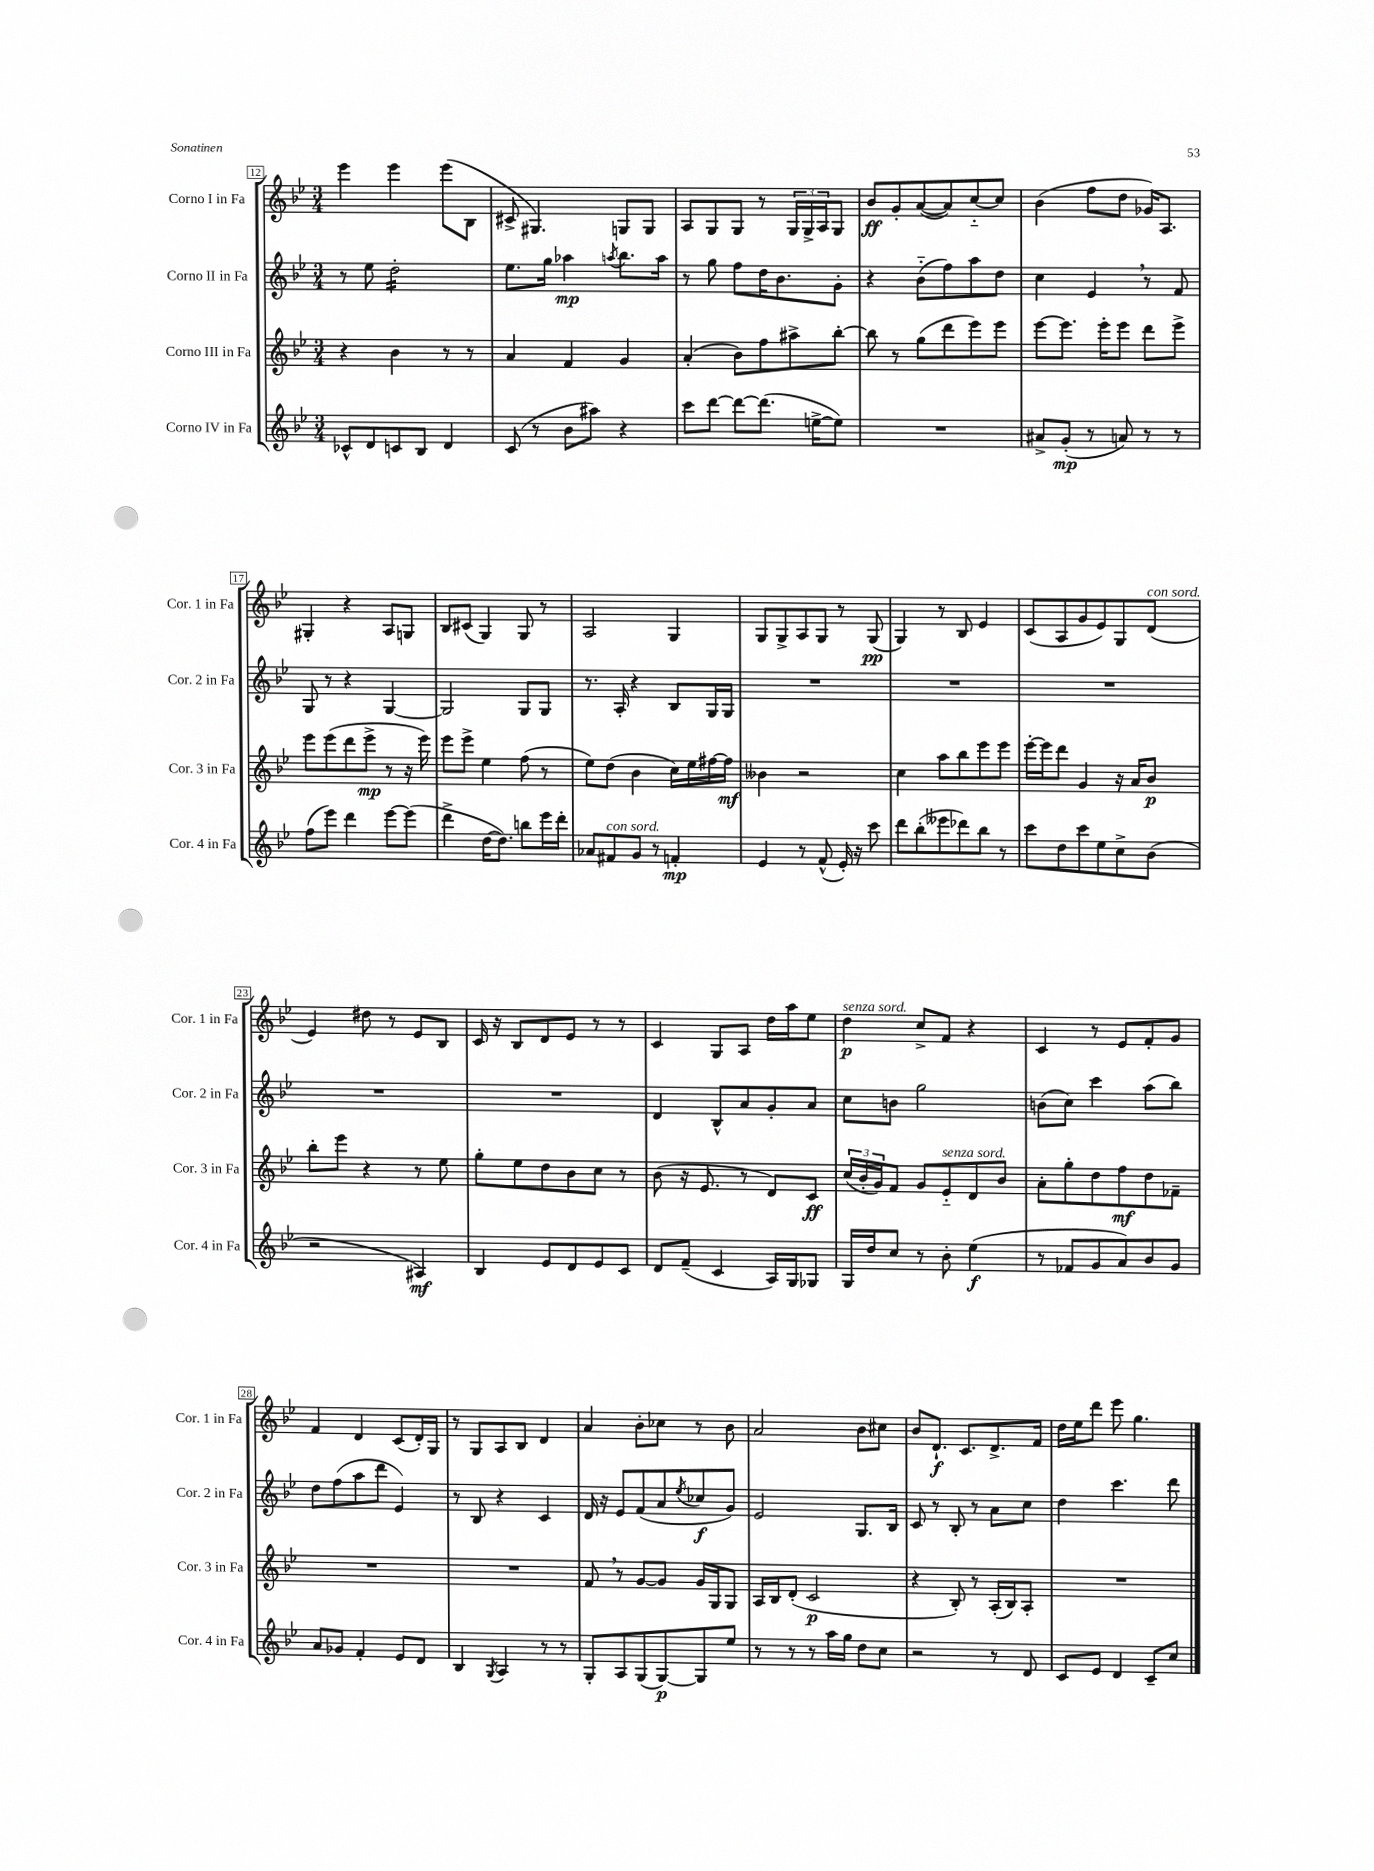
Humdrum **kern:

**kern	**kern	**kern	**kern
*staff4	*staff3	*staff2	*staff1
*clefG2	*clefG2	*clefG2	*clefG2
*k[b-e-]	*k[b-e-]	*k[b-e-]	*k[b-e-]
*M3/4	*M3/4	*M3/4	*M3/4
8c-^^/L	4r	8r	4eee-\
8d/	.	8ee-\	.
8c/	4b-\	2dd'\	4eee-\
8B-/J	.	.	.
4d/	8r	.	(8eee-\L
.	8r	.	8B-\J
=	=	=	=
(8c/	4a/	8.ee-\L	8c#^/
8r	.	.	4.G#/)
.	.	16gg\Jk	.
8b-\L	4f/	4aa-\	.
8aa#\J)	.	.	.
.	.	8qaa/	.
4r	4g/	8.bb-\L	8G/L
.	.	.	8G/J
.	.	16aa\Jk	.
=	=	=	=
8ccc\L	(4a'/	8r	8A/L
[8ddd\J	.	8gg\	8G/
8ddd\_L	8b-\L)	8ff\L	8G/J
(8.ddd\]J	8ff\	16dd\K	8r
.	.	8.b-\	.
.	8aa#^\	.	24G/LL
.	.	.	24G^/
[16ee^\LK	.	.	.
.	.	.	24A/J
8ee\]J)	[8bb-'\J	8g'\J	8G/J
=	=	=	=
2.r	8bb-\]	4r	8b-/L
.	8r	.	8g'/
.	(8gg\L	(8b-'~\L	([8a/
.	8ddd\	8ff\)	8a/])
.	8eee-\)	8aa\	[8cc'~/
.	8eee-\J	8dd\J	8cc/]J
=	=	=	=
8a#^/L	[8eee-\L	4cc\	(4b-\
(8g'/J	8.eee-\]J	.	.
8r	.	4e-/	8ff\L
.	16eee-'\LK	.	.
8a/)	8eee-\J	.	8dd\J
8r	8ddd\L	8r	16g-/LK)
.	.	.	8.A/J
8r	8eee-^\J	8f/	.
=	=	=	=
(8ff\L	8eee-\L	8G/	4G#'/
8eee-\J)	(8eee-\	8r	.
4ddd\	8ddd\	4r	4r
.	8eee-^\J	.	.
[8eee-\L	8r	[4G/	8A/L
(8eee-\]J	16r	.	8G/J
.	16eee-\)	.	.
=	=	=	=
4ddd^\	8eee-\L	2G/]	8B-/L
.	8eee-^\J	.	(8c#/J
[16dd\LK	4ee-\	.	4G/)
8.dd\]J)	.	.	.
8bb\L	(8ff\	8G/L	8G/
16eee-\L	8r	8G/J	8r
16ddd'\JJ	.	.	.
=	=	=	=
8a-/L	8ee-\L)	8.r	2A/
8f#/	(8dd\J	.	.
.	.	16A'/	.
8g/J	4b-\	4r	.
8r	.	.	.
4f'/	16cc\LL)	8B-/L	4G/
.	16ee-\	.	.
.	[16ff#\	16G/L	.
.	16ff#\]JJ	16G/JJ	.
=	=	=	=
4e-/	4b--\	2.r	8G/L
.	.	.	8G^/
8r	2r	.	8A/
(8f^^/	.	.	8G/J
16e-'/)	.	.	8r
16r	.	.	.
8ccc\	.	.	(8G/
=	=	=	=
8ddd\L	4cc\	2.r	4G/)
(8bb-'\	.	.	.
8eee--\	8aa\L	.	8r
8ddd-\)	8bb-\	.	8B-/
8bb-\J	8eee-\	.	4e-/
8r	8eee-\J	.	.
=	=	=	=
8ccc\L	[16eee-'\LL	2.r	(8c/L
.	16eee-\]J	.	.
8dd\	8ddd\J	.	8A/
8ccc\	4g/	.	8g/
8ee-\	.	.	8e-/)
8cc^\	16r	.	8G/
.	16a/LK	.	.
(8b-\J	8b-/J	.	(8d/J
=	=	=	=
2r	8bb-'\L	2.r	4e-/)
.	8eee-\J	.	.
.	4r	.	8dd#\
.	.	.	8r
4A#/)	8r	.	8e-/L
.	8ee-\	.	8B-/J
=	=	=	=
4B-/	8gg'\L	2.r	16c/
.	.	.	16r
.	8ee-\	.	8B-/L
8e-/L	8dd\	.	8d/
8d/	8b-\	.	8e-/J
8e-/	8cc\J	.	8r
8c/J	8r	.	8r
=	=	=	=
8d/L	(8b-\	4d/	4c/
(8f~/J	16r	.	.
.	8.e-/	.	.
4c/	.	8B-^^/L	8G/L
.	8r	8a/	8A/J
16A/LL)	8d/L)	8g'/	16dd\LL
16G/J	.	.	16aa\J
8G-/J	8c/J	8a/J	8ee-\J
=	=	=	=
16G/LL	(24cc/LL	8cc\L	4dd\
.	24b-'/	.	.
16dd/J	.	.	.
.	24g/J)	.	.
8cc/J	8f/J	8b\J	.
8r	8g/L	2gg\	8cc^/L
8b-'\	8e-'~/	.	8f/J
(4ee-\	8d/	.	4r
.	8b-/J	.	.
=	=	=	=
8r	8a'\L	(8b\L	4c/
8f-/L	8gg'\	8cc\J)	.
8g/	8dd\	4ccc\	8r
8a/)	8ff\	.	8e-/L
8b-/	8dd\	(8aa\L	8f'/
8g/J	8f-~\J	8bb-\J)	8g/J
=	=	=	=
8a/L	2.r	8dd\L	4f/
8g-/J	.	(8ff\	.
4f'/	.	8aa\	4d/
.	.	8ddd\J	.
8e-/L	.	4e-/)	(8c/L
8d/J	.	.	16d'/L)
.	.	.	16G/JJ
=	=	=	=
4B-/	2.r	8r	8r
.	.	8B-/	8G/L
8qG/	.	.	.
4A/	.	4r	8A/
.	.	.	8B-/J
8r	.	4c/	4d/
8r	.	.	.
=	=	=	=
8G'/L	8f/	16d/	4a/
.	.	16r	.
8A/	8r	8e-/L	.
(8G/	[8g/L	(8f/	8b-'\L
[8G/)	8g/]J	8a/	8cc-\J
.	.	8qee-/	.
8G/]	16g/LL	8cc-/	8r
.	16G/J	.	.
8ee-/J	8G/J	8g/J)	8b-\
=	=	=	=
8r	16A/LL	2e-/	2a/
.	16B-/J	.	.
8r	(8d'/J	.	.
8r	2c/	.	.
16aa\LL	.	.	.
16gg\JJ	.	.	.
8dd\L	.	8.G/L	8b-\L
8cc\J	.	.	8cc#\J
.	.	16B-/Jk	.
=	=	=	=
2r	4r	8c/	8b-/L
.	.	8r	8.d`/J
.	8B-'/)	8B-'/	.
.	.	.	8.c/L
.	8r	8r	.
8r	(16A'/LL	8a\L	8.d^/
.	16B-/J)	.	.
8d/	8A'/J	8cc\J	.
.	.	.	16f/Jk
=	=	=	=
8c/L	2.r	4dd\	16dd\LL
.	.	.	16ee-\J
8e-/J	.	.	8ddd\J
4d/	.	4.ccc\	8eee-\
.	.	.	4.gg\
8c~/L	.	.	.
8cc/J	.	8ddd\	.
==	==	==	==
*-	*-	*-	*-
